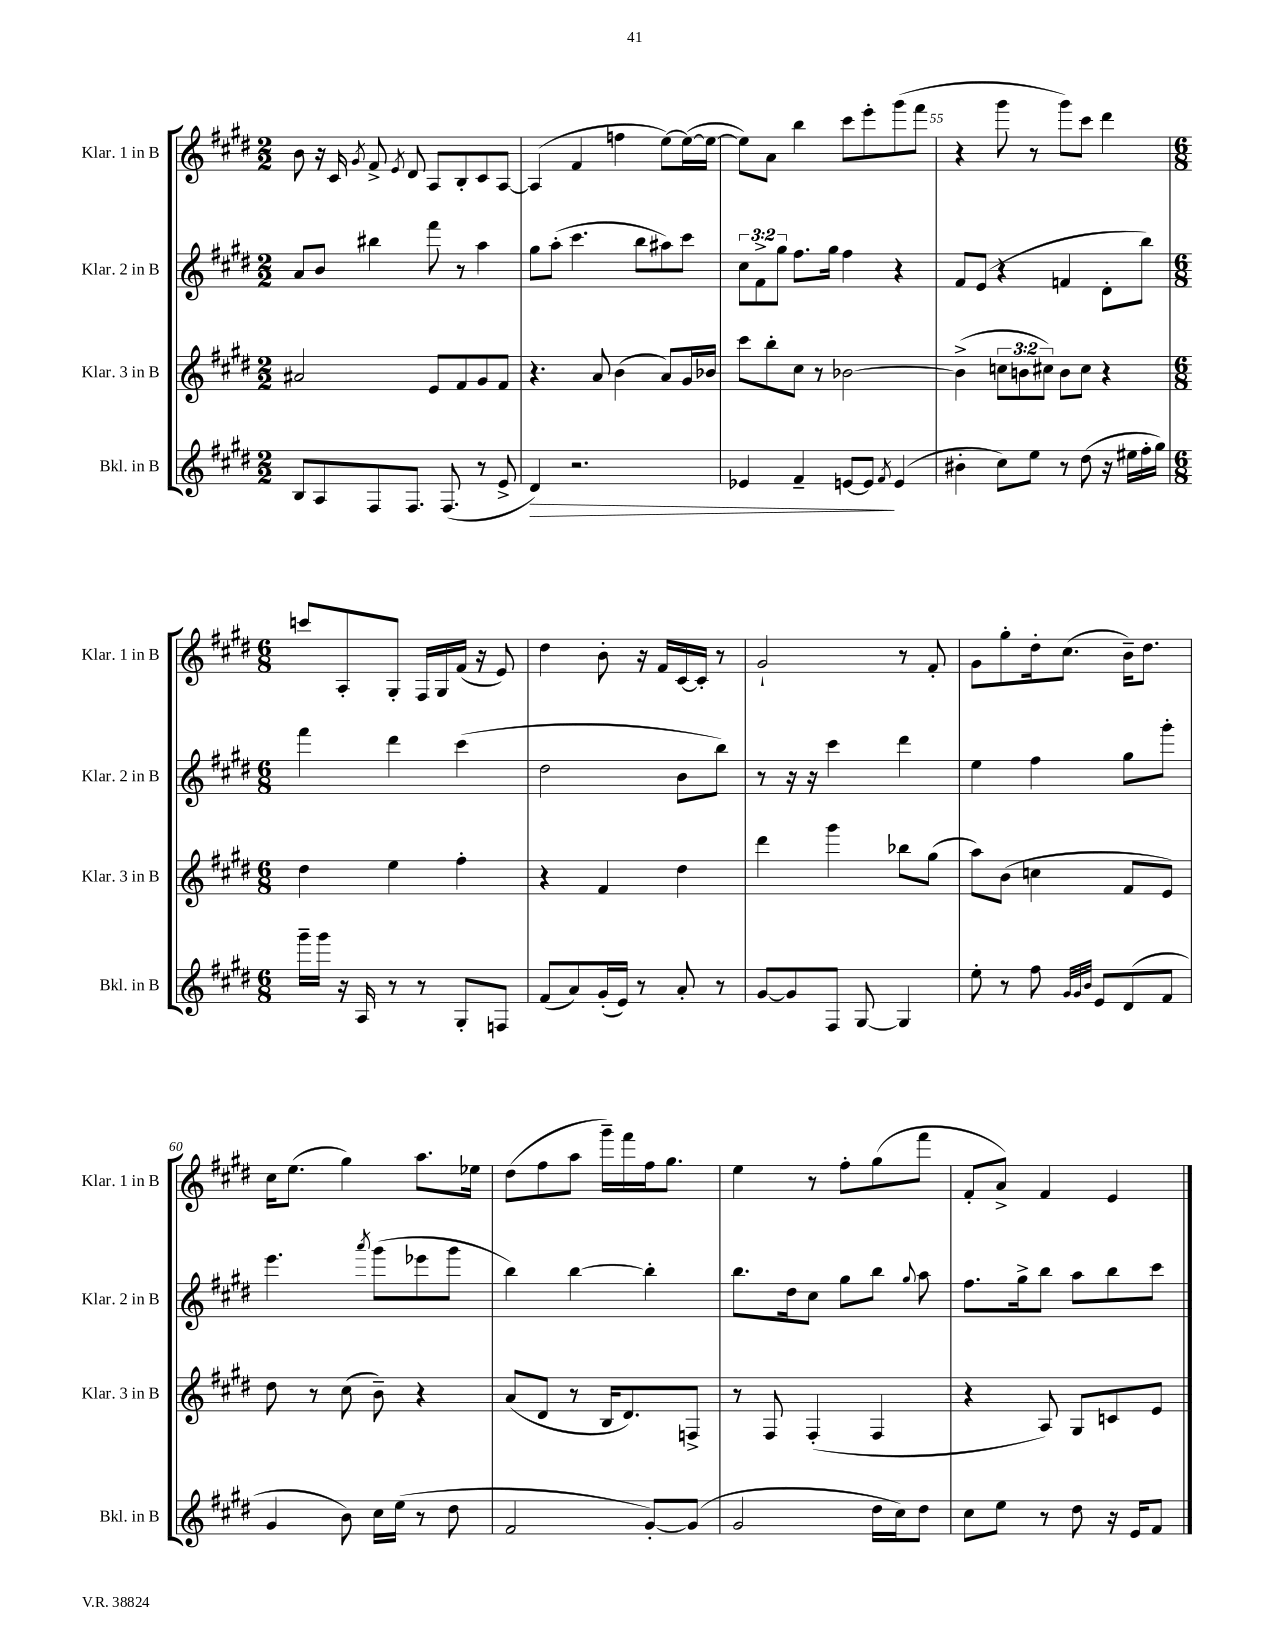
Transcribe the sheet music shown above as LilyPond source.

<<
\new StaffGroup <<
\new Staff = "s0" \with { instrumentName = "Klar. 1 in B" shortInstrumentName = "Klar. 1 in B" } {
    \clef treble \key e \major \numericTimeSignature \time 2/2
    \autoBeamOff b'8 r16 cis'16 \acciaccatura { gis'8 } fis'8-> \acciaccatura { e'8 } dis'8 a8[ b8-. cis'8 a8]~ |
    a4( fis'4 f''4 e''8[~) e''16~( e''16]~ |
    e''8[) a'8] b''4 cis'''8[ e'''8-. gis'''8( fis'''8] |
    r4 gis'''8 r8 gis'''8[) cis'''8] dis'''4 |
    \numericTimeSignature \time 6/8 c'''8[ a8-. gis8]-. fis16[ gis16 fis'16]( r16 e'8) |
    dis''4 b'8-. r16 fis'16[ cis'16~ cis'16]-. r8 |
    gis'2-! r8 fis'8-. |
    gis'8[ gis''8-. dis''16-. cis''8.]( b'16[--) dis''8.] |
    cis''16[ e''8.]( gis''4) a''8.[ ees''16] |
    dis''8[( fis''8 a''8] gis'''16[--) fis'''16 fis''16 gis''8.] |
    e''4 r8 fis''8[-. gis''8( fis'''8] |
    fis'8[-. a'8]->) fis'4 e'4 \bar "|." |
}
\new Staff = "s1" \with { instrumentName = "Klar. 2 in B" shortInstrumentName = "Klar. 2 in B" } {
    \clef treble \key e \major \numericTimeSignature \time 2/2 \override Staff.TupletNumber.text = #tuplet-number::calc-fraction-text
    \autoBeamOff a'8[ b'8] bis''4 fis'''8 r8 a''4 |
    gis''8[ a''8]-.( cis'''4. b''8[ ais''8) cis'''8] |
    \tuplet 3/2 { cis''8[ fis'8-> gis''8] } fis''8.[ gis''16] fis''4 r4 |
    fis'8[ e'8]( r4 f'4 dis'8[-. b''8]) |
    \numericTimeSignature \time 6/8 fis'''4 dis'''4 cis'''4( |
    dis''2 b'8[ b''8]) |
    r8 r16 r16 cis'''4 dis'''4 |
    e''4 fis''4 gis''8[ gis'''8]-. |
    e'''4. \acciaccatura { a'''8 } gis'''8[( ees'''8 gis'''8] |
    b''4) b''4~ b''4-. |
    b''8.[ dis''16 cis''8] gis''8[ b''8] \appoggiatura { gis''8 } a''8 |
    fis''8.[ gis''16-> b''8] a''8[ b''8 cis'''8] \bar "|." |
}
\new Staff = "s2" \with { instrumentName = "Klar. 3 in B" shortInstrumentName = "Klar. 3 in B" } {
    \clef treble \key e \major \numericTimeSignature \time 2/2 \override Staff.TupletNumber.text = #tuplet-number::calc-fraction-text
    \autoBeamOff ais'2 e'8[ fis'8 gis'8 fis'8] |
    r4. a'8 b'4( a'8[) gis'16 bes'16] |
    cis'''8[ b''8-. cis''8] r8 bes'2~ |
    bes'4->( \tuplet 3/2 { c''8[ b'8 cis''8]) } b'8[ cis''8] r4 |
    \numericTimeSignature \time 6/8 dis''4 e''4 fis''4-. |
    r4 fis'4 dis''4 |
    dis'''4 gis'''4 bes''8[ gis''8]( |
    a''8[) b'8]( c''4 fis'8[ e'8]) |
    dis''8 r8 cis''8( b'8--) r4 |
    a'8[( dis'8] r8 b16[ dis'8.) f8]-> |
    r8 fis8 fis4-.( fis4 |
    r4 a8) gis8[ c'8 e'8] \bar "|." |
}
\new Staff = "s3" \with { instrumentName = "Bkl. in B" shortInstrumentName = "Bkl. in B" } {
    \clef treble \key e \major \numericTimeSignature \time 2/2
    \autoBeamOff b8[ a8 fis8 fis8.] fis8.( r8 e'8-> |
    dis'4\>) r2. |
    ees'4 fis'4-- e'8[~ e'8]\! \acciaccatura { fis'8 } e'4( |
    bis'4-. cis''8[) e''8] r8 dis''8( r16 eis''16[ fis''16-. gis''16]) |
    \numericTimeSignature \time 6/8 gis'''16[-- gis'''16] r16 a16 r8 r8 gis8[-. f8] |
    fis'8[( a'8) gis'16-.( e'16]) r8 a'8-. r8 |
    gis'8[~ gis'8 fis8] gis8~ gis4 |
    e''8-. r8 fis''8 \grace { gis'32[ gis'32 b'32] } e'8[ dis'8( fis'8] |
    gis'4 b'8) cis''16[ e''16]( r8 dis''8 |
    fis'2 gis'8[~-.) gis'8]( |
    gis'2 dis''16[ cis''16) dis''8] |
    cis''8[ e''8] r8 dis''8 r16 e'16[ fis'8] \bar "|." |
}
>>
>>
\layout { \context { \Score currentBarNumber = #52 \override BarNumber.break-visibility = ##(#f #t #t) barNumberVisibility = #(every-nth-bar-number-visible 5) } }
